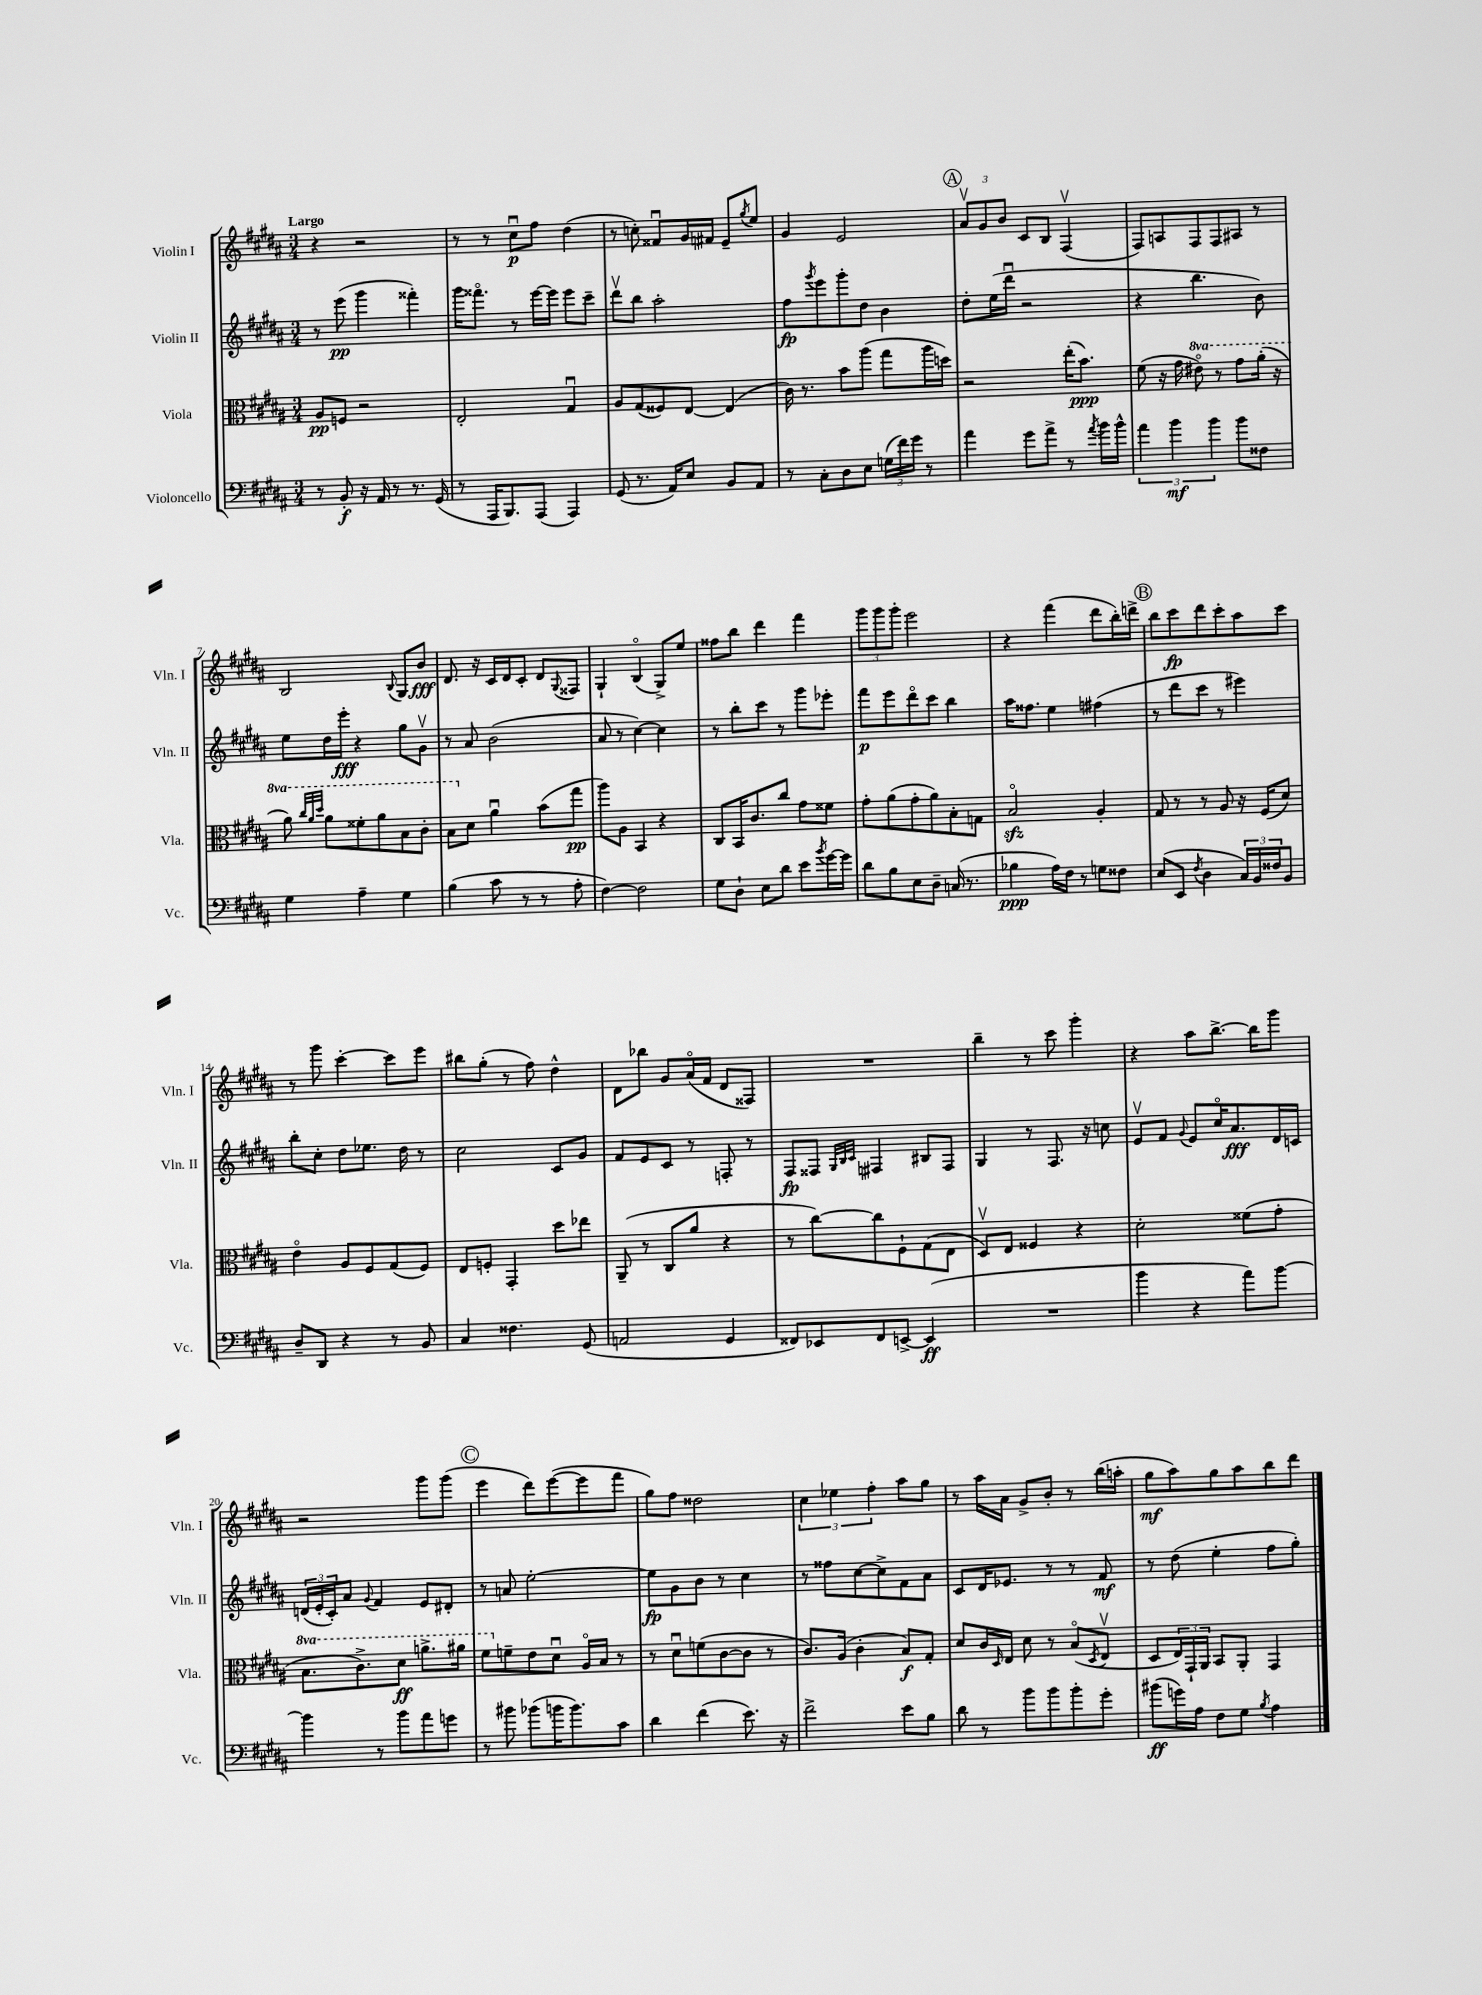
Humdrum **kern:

**kern	**dynam	**kern	**dynam	**kern	**dynam	**kern	**dynam
*part4	*part4	*part3	*part3	*part2	*part2	*part1	*part1
*staff4	*staff4	*staff3	*staff3	*staff2	*staff2	*staff1	*staff1
*I"Violoncello	*	*I"Viola	*	*I"Violin II	*	*I"Violin I	*
*I'Vc.	*	*I'Vla.	*	*I'Vln. II	*	*I'Vln. I	*
*clefF4	*	*clefC3	*	*clefG2	*	*clefG2	*
*k[f#c#g#d#a#]	*	*k[f#c#g#d#a#]	*	*k[f#c#g#d#a#]	*	*k[f#c#g#d#a#]	*
*M3/4	*	*M3/4	*	*M3/4	*	*M3/4	*
=1	=1	=1	=1	=1	=1	=1	=1
!	!	!	!	!	!	!LO:TX:a:B:t=Largo	!
8r	.	8A#/L	pp	8r	.	4r	.
8BB'/	f	8Fn/J	.	(8eee\	pp	.	.
16r	.	2r	.	4ggg#\	.	2r	.
16AA#/	.	.	.	.	.	.	.
8r	.	.	.	.	.	.	.
8.r	.	.	.	4fff##X'\)	.	.	.
(16GG#/	.	.	.	.	.	.	.
=2	=2	=2	=2	=2	=2	=2	=2
8r	.	2E'/	.	16ggg#\KL	.	8r	.
.	.	.	.	8.fff##X\J	.	.	.
16AAA#/KL	.	.	.	.	.	8r	.
8.BBB/)	.	.	.	.	.	.	.
.	.	.	.	8r	.	8cc#u\L	p
(8AAA#/J	.	.	.	[16eee\LL	.	8ff#\J	.
.	.	.	.	16eee\JJ]	.	.	.
4AAA#/)	.	4G#u/	.	8eee\L	.	(4dd#\	.
.	.	.	.	8ccc#~\J	.	.	.
=3	=3	=3	=3	=3	=3	=3	=3
(8GG#/	.	8A#/L	.	8ddd#v\L	.	8r	.
8.r	.	(8G#/	.	8bb\J	.	8ccn'\)	.
.	.	8F##X/)	.	2aa#'\	.	8f##Xu/L	.
16AA#/KL)	.	.	.	.	.	.	.
8E/J	.	[8E/J	.	.	.	16g#/L	.
.	.	.	.	.	.	16f#X/JJ	.
8BB/L	.	(4E/]	.	.	.	8e~/L	.
.	.	.	.	.	.	8qgg#/	.
8AA#/J	.	.	.	.	.	8ee/J	.
=4	=4	=4	=4	=4	=4	=4	=4
8r	.	16c#\)	.	8ff#\L	fp	4g#/	.
.	.	8.r	.	.	.	.	.
.	.	.	.	8qggg#/	.	.	.
8C#'\L	.	.	.	8eee\	.	.	.
8D#\	.	8b\L	.	8ggg#'\	.	2e/	.
8E\J	.	(8aa#\J	.	8dd#\J	.	.	.
(24Gn\LL	.	8gg#\L	.	4b\	.	.	.
24f#\)	.	.	.	.	.	.	.
24g#\JJ	.	.	.	.	.	.	.
8r	.	16aa#\L	.	.	.	.	.
.	.	16ddn\JJ)	.	.	.	.	.
!!LO:REH:place=s1:t=A
=5	=5	=5	=5	=5	=5	=5	=5
4a#\	.	2r	.	8dd#'\L	.	12a#v/L	.
.	.	.	.	.	.	12g#/	.
.	.	.	.	(16ee\L	.	.	.
.	.	.	.	.	.	12b/J	.
.	.	.	.	16ddd#u\JJ	.	.	.
8g#\L	.	.	.	2r	.	8c#/L	.
8a#^\J	.	.	.	.	.	8B/J	.
8r	.	(16ee'\KL	.	.	.	(4F#v/	.
.	.	8.b\J)	ppp	.	.	.	.
8qa#/	.	.	.	.	.	.	.
16b\LL	.	.	.	.	.	.	.
16b^^\JJ	.	.	.	.	.	.	.
=6	=6	=6	=6	=6	=6	=6	=6
6a#\	.	(8f#\	.	4r	.	8F#/L)	.
.	.	16r	.	.	.	8An/	.
6b\	mf	.	.	.	.	.	.
.	.	16g#\	.	.	.	.	.
*	*	*8va	*	*	*	*	*
.	.	8ee#X\)	.	4.bb\	.	8F#/	.
6b\	.	.	.	.	.	.	.
.	.	8r	.	.	.	8F#/	.
8b\L	.	8gg#\L	.	.	.	8A#X/J	.
8F##X\J	.	(16aa#'\Jk	.	8b\)	.	8r	.
.	.	16r	.	.	.	.	.
!!LO:LB:g=z
=7	=7	=7	=7	=7	=7	=7	=7
4G#\	.	8aa#\)	.	8ee\L	.	2B/	.
.	.	32qqccc#/LLL	.	.	.	.	.
.	.	32qqaa#/	.	.	.	.	.
.	.	32qqddd#/JJJ	.	.	.	.	.
.	.	8aa#\L	.	16dd#\L	.	.	.
.	.	.	.	16eee'\JJ	fff	.	.
4A#~\	.	8ff##X'\	.	4r	.	.	.
.	.	8aa#\	.	.	.	.	.
.	.	.	.	.	.	8qqB/	.
4G#\	.	8b\	.	8gg#\L	.	8G#/L	.
.	.	8cc#'\J	.	8g#v\J	.	8b/J	fff
=8	=8	=8	=8	=8	=8	=8	=8
(4B\	.	8b\L	.	8r	.	8.d#/	.
*	*	*X8va	*	*	*	*	*
.	.	8d#\J	.	8a#/	.	.	.
.	.	.	.	.	.	16r	.
8c#\	.	4a#u\	.	(2b\	.	16c#/LL	.
.	.	.	.	.	.	16d#/J	.
8r	.	.	.	.	.	8c#'/J	.
8r	.	(8b\L	.	.	.	8d#/L	.
.	.	.	.	.	.	8qqG#/	.
8A#'\	.	8gg#\J	pp	.	.	8F##X/J	.
=9	=9	=9	=9	=9	=9	=9	=9
[4F#\)	.	8aa#\L)	.	8a#/	.	4G#`/	.
.	.	8A#\J	.	8r	.	.	.
2F#\]	.	4BB/	.	[4cc#\)	.	(4B/	.
.	.	4r	.	4cc#\]	.	8G#^/L)	.
.	.	.	.	.	.	8ee/J	.
=10	=10	=10	=10	=10	=10	=10	=10
8G#\L	.	8C#/L	.	8r	.	8ff##X\L	.
8D#`\J	.	16BB/K	.	8bb'\L	.	8bb\J	.
.	.	8.c#/	.	.	.	.	.
8E\L	.	.	.	8ccc#\J	.	4ddd#\	.
8d#\J	.	8cc#/J	.	8r	.	.	.
8e\L	.	8g#\L	.	8ggg#\L	.	4fff#\	.
8qb/	.	.	.	.	.	.	.
[16g#\L	.	8f##X\J	.	8eee-X'\J	.	.	.
16g#\JJ]	.	.	.	.	.	.	.
=11	=11	=11	=11	=11	=11	=11	=11
8d#\L	.	8g#'\L	.	8fff#\L	p	12ggg#\L	.
.	.	.	.	.	.	12ggg#\	.
8B\	.	(8a#\	.	8eee\	.	.	.
.	.	.	.	.	.	12ggg#'\J	.
8E\	.	8g#'\	.	8ddd#\	.	2eee\	.
8D#~\J	.	8a#\)	.	8ccc#\J	.	.	.
(16Cn/	.	8B'\	.	4bb\	.	.	.
8.r	.	.	.	.	.	.	.
.	.	8Gn\J	.	.	.	.	.
=12	=12	=12	=12	=12	=12	=12	=12
4B-X\	ppp	2Bzz/	.	16aa#\KL	.	4r	.
.	.	.	.	8.ff##X\J	.	.	.
16A#\LL)	.	.	.	4ee\	.	(4fff#\	.
16F#\JJ	.	.	.	.	.	.	.
8r	.	.	.	.	.	.	.
8Gn\L	.	4A#'/	.	(4ff#X\	.	8ddd#\L	.
8F##X\J	.	.	.	.	.	16bb'\L)	.
.	.	.	.	.	.	16dddn^\JJ	.
!!LO:REH:place=s1:t=B
=13	=13	=13	=13	=13	=13	=13	=13
(8E/L	.	8G#/	.	8r	.	8bb\L	.
8EE/J	.	8r	.	8ddd#\L	.	8ccc#\	fp
8qF#/	.	.	.	.	.	.	.
4D#\	.	8r	.	8ccc#\J	.	8ddd#\	.
.	.	8A#/	.	8r	.	8ccc#'\	.
24C#/LL)	.	16r	.	4eee#X\)	.	8aa#\	.
24BB/	.	.	.	.	.	.	.
.	.	(16F#/KL	.	.	.	.	.
24F##X/J	.	.	.	.	.	.	.
8BB/J	.	8d#/J)	.	.	.	8ccc#\J	.
!!LO:LB:g=z
=14	=14	=14	=14	=14	=14	=14	=14
8D#~/L	.	4e\	.	8bb'\L	.	8r	.
8DD#/J	.	.	.	8cc#'\J	.	8ggg#\	.
4r	.	8A#/L	.	8dd#\L	.	[4ccc#'\	.
.	.	8F#/	.	8.ee-X\J	.	.	.
8r	.	(8G#/	.	.	.	8ccc#\L]	.
.	.	.	.	16dd#\	.	.	.
8BB/	.	8F#/J)	.	8r	.	8eee\J	.
=15	=15	=15	=15	=15	=15	=15	=15
4C#/	.	8E/L	.	2cc#\	.	8bb#X\L	.
.	.	8Fn'/J	.	.	.	(8gg#'\J	.
4.F##X\	.	4GG#'/	.	.	.	8r	.
.	.	.	.	.	.	8ff#\)	.
.	.	8dd#\L	.	8c#/L	.	4dd#^^\	.
(8GG#/	.	8ee-X\J	.	8g#/J	.	.	.
=16	=16	=16	=16	=16	=16	=16	=16
2AAn/	.	(8AA#~/	.	8f#/L	.	8d#\L	.
.	.	8r	.	8e/	.	8bb-X\J	.
.	.	8C#/L	.	8c#/J	.	8g#/L	.
.	.	8a#/J	.	8r	.	(16a#/L	.
.	.	.	.	.	.	16f#/JJ	.
4GG#/	.	4r	.	8Fn'/	.	8d#/L	.
.	.	.	.	8r	.	8F##X/J)	.
=17	=17	=17	=17	=17	=17	=17	=17
8FF##X/L)	.	8r	.	8F#/L	fp	2.r	.
8EE-X/	.	[8cc#\L)	.	8F##X/J	.	.	.
.	.	.	.	32qqG#/LLL	.	.	.
.	.	.	.	32qqB/	.	.	.
.	.	.	.	32qqc#/JJJ	.	.	.
8FF##/	.	8cc#\]	.	4F#X/	.	.	.
[8EEn^/J	.	8F#`\	.	.	.	.	.
(4EE/]	ff	(8G#\	.	8B#X/L	.	.	.
.	.	8E\J	.	8F#/J	.	.	.
=18	=18	=18	=18	=18	=18	=18	=18
2.r	.	8D#v/L)	.	4G#/	.	4bb~\	.
.	.	8E/J	.	.	.	.	.
.	.	4F##X/	.	8r	.	8r	.
.	.	.	.	8.F#/	.	8ccc#\	.
.	.	4r	.	.	.	4ggg#'\	.
.	.	.	.	16r	.	.	.
.	.	.	.	8ccn\	.	.	.
=19	=19	=19	=19	=19	=19	=19	=19
4b\	.	2d#'\	.	8ev/L	.	4r	.
.	.	.	.	8f#/J	.	.	.
.	.	.	.	8qqg#/	.	.	.
4r	.	.	.	8e/L	.	8aa#\L	.
.	.	.	.	16cc#/K	.	[8.bb^\J	.
.	.	.	.	8.a#/	fff	.	.
8a#\L)	.	(8f##X\L	.	.	.	.	.
.	.	.	.	.	.	16bb\KL]	.
[8b\J	.	8g#'\J	.	16d#/L	.	8ggg#\J	.
.	.	.	.	16cn/JJ	.	.	.
!!LO:LB:g=z
=20	=20	=20	=20	=20	=20	=20	=20
*	*	*8va	*	*	*	*	*
4b\]	.	8.b\L	.	(24dn/LL	.	2r	.
.	.	.	.	24e'/	.	.	.
.	.	.	.	24c#'/J)	.	.	.
.	.	.	.	8a#/J	.	.	.
.	.	8.cc#^\)	.	.	.	.	.
.	.	.	.	8qqg#/	.	.	.
8r	.	.	.	4f#/	.	.	.
8b\L	.	8dd#\J	ff	.	.	.	.
8a#\	.	8.aan^\L	.	8e/L	.	8ggg#\L	.
8gn\J	.	.	.	8d#X'/J	.	(8ggg#\J	.
.	.	16aa#X\Jk	.	.	.	.	.
!!LO:REH:place=s1:t=C
=21	=21	=21	=21	=21	=21	=21	=21
8r	.	8ff#\L	.	8r	.	4eee\	.
*	*	*X8va	*	*	*	*	*
8b#X\	.	8fn~\	.	8an/	.	.	.
(8b-X\L	.	8e\	.	[2ee'\	.	8ddd#\L)	.
16bn\K	.	8d#u\J	.	.	.	([8eee\	.
8.b\)	.	.	.	.	.	.	.
.	.	16A#/LL	.	.	.	8eee\]	.
.	.	16B/JJ	.	.	.	.	.
8c#\J	.	8r	.	.	.	8fff#\J	.
=22	=22	=22	=22	=22	=22	=22	=22
4d#\	.	8r	.	8ee\L]	fp	8gg#\L)	.
.	.	8d#u\L	.	8g#\	.	8ff#\J	.
(4f#\	.	(8fn\	.	8b\J	.	2dd##X\	.
.	.	[8c#\	.	8r	.	.	.
8.e\)	.	8c#\J]	.	4cc#\	.	.	.
.	.	8r	.	.	.	.	.
16r	.	.	.	.	.	.	.
=23	=23	=23	=23	=23	=23	=23	=23
2f#^\	.	8.c#/L)	.	8r	.	6cc#\	.
.	.	.	.	8ff##X\L	.	.	.
.	.	.	.	.	.	6ee-X\	.
.	.	(16A#/Jk	.	.	.	.	.
.	.	4c#'\	.	[8cc#\	.	.	.
.	.	.	.	.	.	6ff#'\	.
.	.	.	.	8cc#^\]	.	.	.
8e\L	.	8B/L)	f	8f#\	.	8aa#\L	.
8B\J	.	8G#'/J	.	8a#\J	.	8gg#\J	.
=24	=24	=24	=24	=24	=24	=24	=24
8d#\	.	8d#/L	.	8c#/L	.	8r	.
8r	.	16c#/L	.	16d#/K	.	16aa#\LL	.
.	.	16qqD#/	.	.	.	.	.
.	.	16E/JJ	.	8.e-X/J	.	16a#\JJ	.
8b\L	.	8d#\	.	.	.	8g#^/L	.
8b\	.	8r	.	8r	.	8b'/J	.
8b'\	.	(8B/L	.	8r	.	8r	.
.	.	8qD#/	.	.	.	.	.
8g#'\J	.	8Ev/J	.	8f#/	mf	(16bb\LL	.
.	.	.	.	.	.	16aan'\JJ	.
=25	=25	=25	=25	=25	=25	=25	=25
(8b#X\L	ff	8D#/L	.	8r	.	8gg#\L	mf
16gn\L)	.	24E/L)	.	(8dd#\	.	8aa#\)	.
.	.	24GG#`/	.	.	.	.	.
16A#\JJ	.	.	.	.	.	.	.
.	.	24AA#/JJ	.	.	.	.	.
8F#\L	.	8BB/L	.	4ee'\	.	8gg#\	.
8G#\J	.	8AA#'/J	.	.	.	8aa#\	.
8qB/	.	.	.	.	.	.	.
4A#\	.	4GG#/	.	8ff#\L	.	8bb\	.
.	.	.	.	8gg#'\J)	.	8ddd#\J	.
==	==	==	==	==	==	==	==
*-	*-	*-	*-	*-	*-	*-	*-
